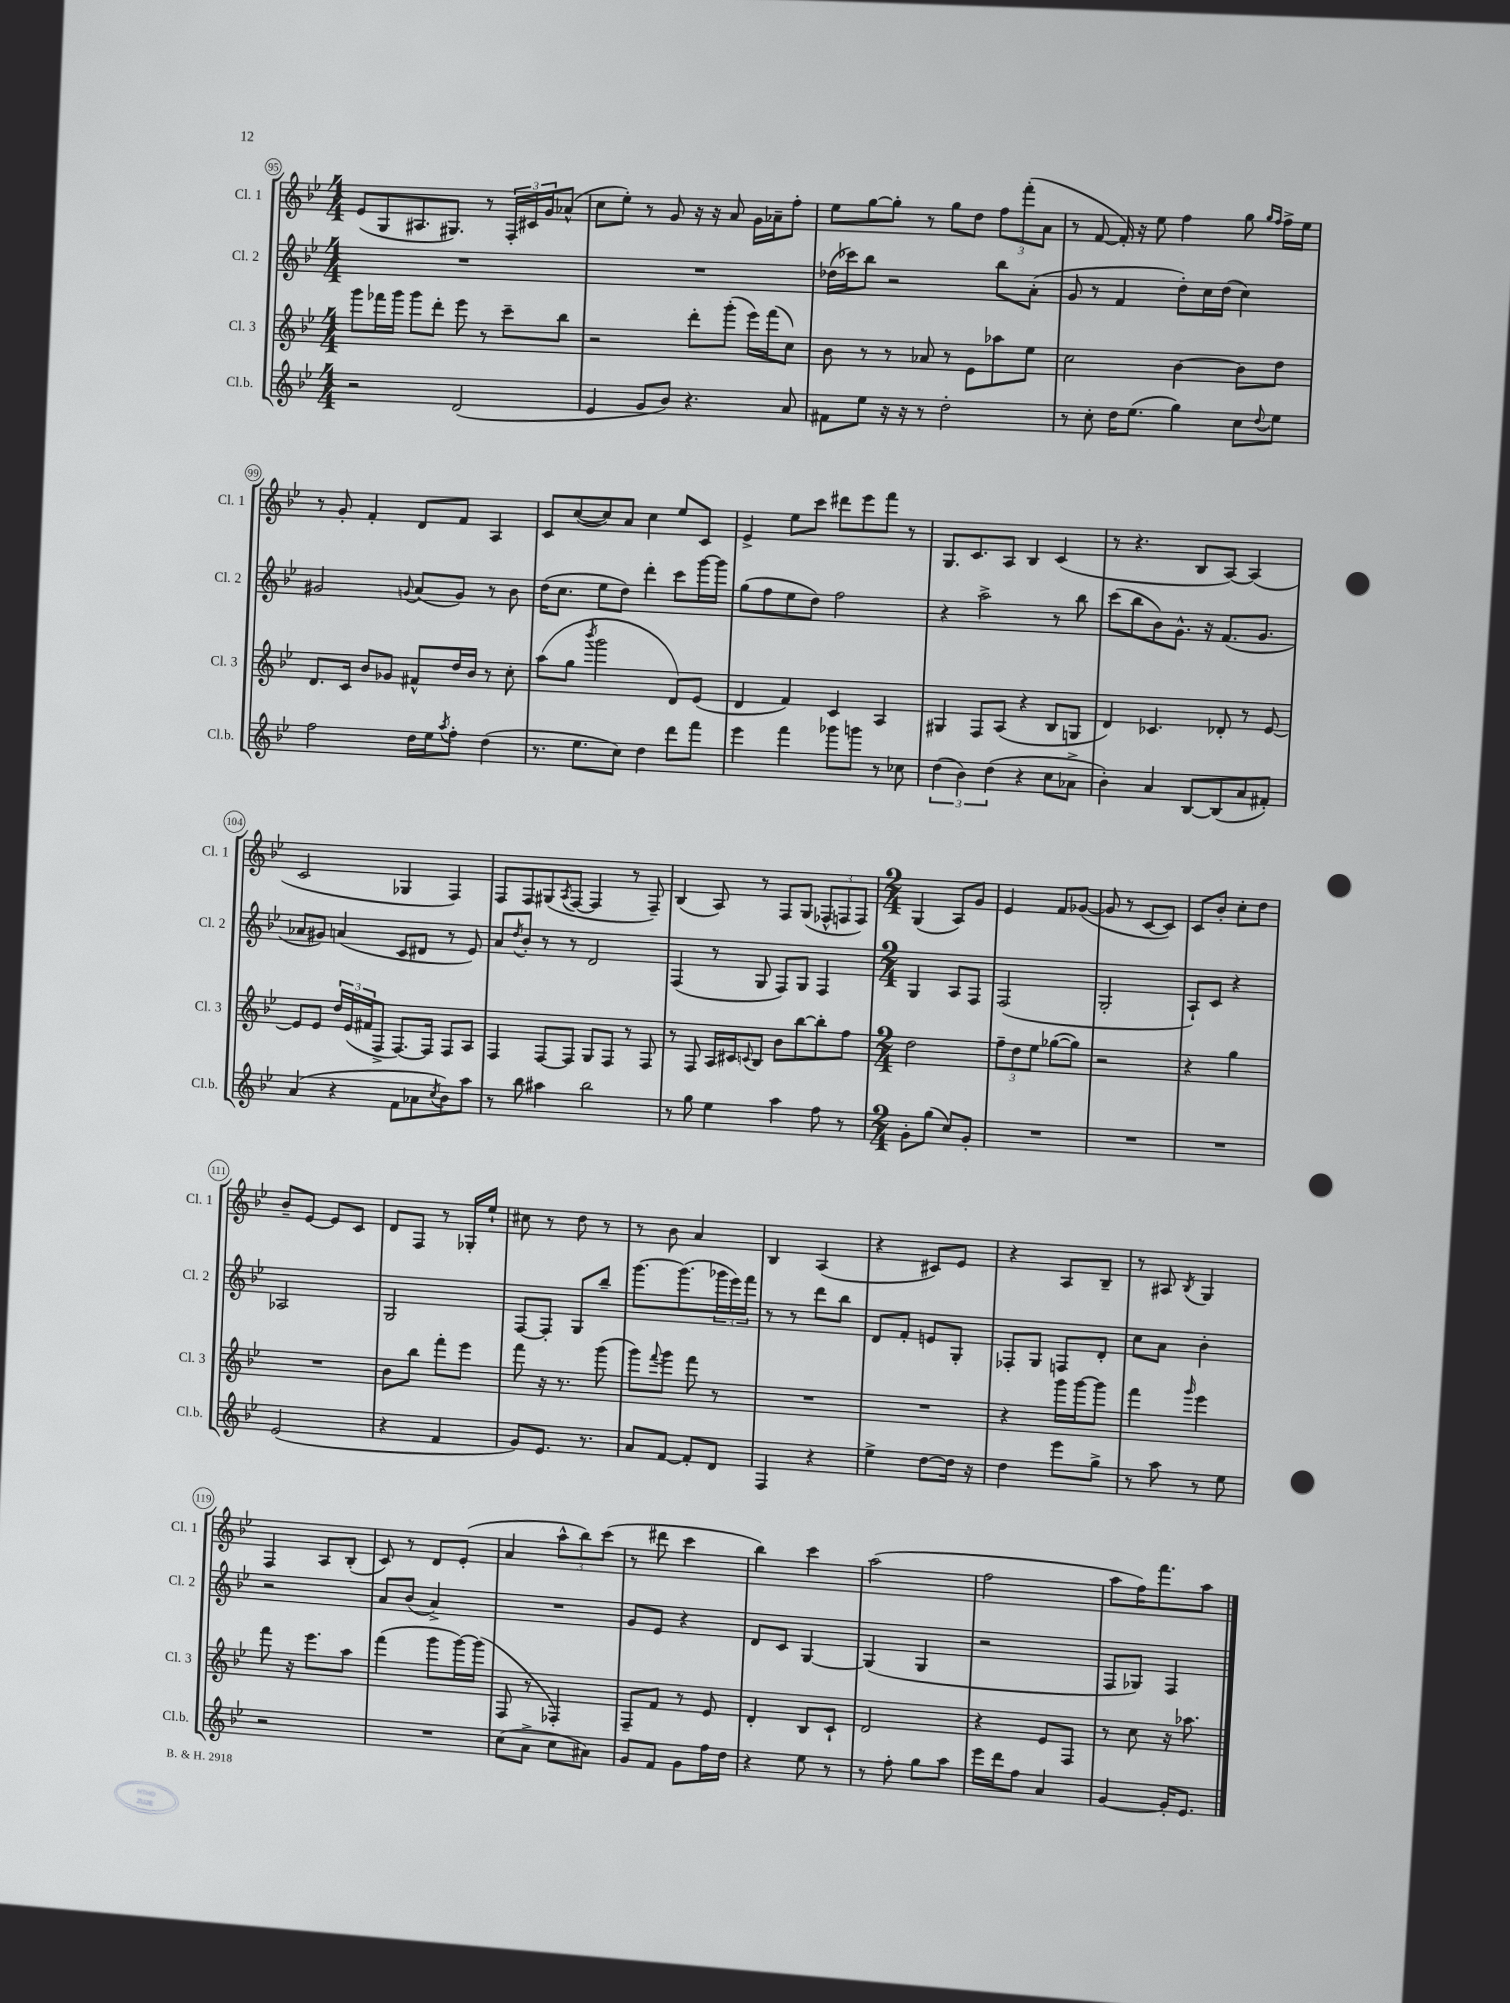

**kern	**kern	**kern	**kern
*part4	*part3	*part2	*part1
*staff4	*staff3	*staff2	*staff1
*I"Cl.b.	*I"Cl. 3	*I"Cl. 2	*I"Cl. 1
*I'Cl.b.	*I'Cl. 3	*I'Cl. 2	*I'Cl. 1
*clefG2	*clefG2	*clefG2	*clefG2
*k[b-e-]	*k[b-e-]	*k[b-e-]	*k[b-e-]
*M4/4	*M4/4	*M4/4	*M4/4
=95	=95	=95	=95
2r	8ggg\L	1r	(8e-/L
.	16fff-X\L	.	8G/
.	16ggg\JJ	.	.
.	8ggg\L	.	8.A#X/
.	8ddd'\J	.	.
.	.	.	8.G#X/J)
(2d/	8eee-\	.	.
.	8r	.	8r
.	8ccc~\L	.	24F'/LL
.	.	.	24c#X/
.	.	.	24g/J
.	8bb-\J	.	(8a-X^^/J
=96	=96	=96	=96
4e-/	2r	1r	8cc\L
.	.	.	8ee-'\J)
8g/L	.	.	8r
8b-/J)	.	.	8g/
4.r	8ddd'\L	.	16r
.	.	.	16r
.	(8ggg'\J	.	8a/
.	16eee-\LL)	.	16g\LL
.	(16fff\J	.	16a-X~\J
8a/	8cc\J)	.	8ff'\J
=97	=97	=97	=97
8f#X\L	8b-\	(16dd-X\LL	8ee-\L
.	.	16ccc-X\J)	.
8ee-\J	8r	8bb-\J	[8gg\
16r	8r	2r	8gg'\J]
16r	.	.	.
8r	8a-X/	.	8r
2dd'\	8r	.	8gg\L
.	8e-\L	.	8dd\J
.	8aa-X\	8bb-\L	12ff\L
.	.	.	(12fff'\
.	8ee-\J	(8a'\J	.
.	.	.	12a\J
=98	=98	=98	=98
8r	2cc\	8g/	8r
8cc'\	.	8r	[8f/
16dd\KL	.	4f/	16f'/])
(8.ee-\J	.	.	16r
.	.	.	8ee-\
4gg\)	[4b-\	8dd'\L)	4ff\
.	.	16cc\L	.
.	.	(16dd\JJ	.
8cc\L	8b-\L]	4cc\)	8gg\
.	.	.	16qqgg/LL
8qqdd/	.	.	16qqff/JJ
8ee-\J	8dd\J	.	16ff^\LL
.	.	.	16ee-\JJ
!!LO:LB:g=z
=99	=99	=99	=99
2ff\	8.d/L	2g#X/	8r
.	.	.	8g'/
.	16c/Jk	.	.
.	8b-/L	.	4f'/
.	8g-X/J	.	.
.	.	8qqgn/	.
16dd\LL	8f#X^^/L	(8a/L	8d/L
16ee-\J	.	.	.
8qaa/	.	.	.
8ff'\J	16dd/L	8g/J)	8f/J
.	16b-/JJ	.	.
(4dd\	8r	8r	4A/
.	8cc'\	8b-\	.
=100	=100	=100	=100
8.r	(8aa\L	(16dd\KL	8c/L
.	.	8.cc\J	.
.	8gg\J	.	([8cc/
8.ee-\L	.	.	.
.	8qbbb-/	.	.
.	2ggg\	8ee-\L	8cc/])
8cc\J)	.	8dd\J)	8a/J
4dd\	.	4ddd'\	4cc\
8ddd\L	8d/L)	8ccc\L	8ee-/L
8fff\J	(8e-/J	[16ggg\L	8c/J
.	.	16ggg\JJ]	.
=101	=101	=101	=101
4eee-\	4d/	(8gg\L	4e-^/
.	.	8ff\	.
4fff\	4f/)	8ee-\	8ee-\L
.	.	8dd\J)	8ccc\J
8ggg-X\L	4c/	2ff\	8ddd#X\L
8gggn\J	.	.	8eee-\
8r	4A/	.	8fff\J
8cc-X\	.	.	8r
=102	=102	=102	=102
(6dd\	4G#X/	4r	8.G/L
6b-\)	.	.	.
.	.	.	8.c/
.	8F/L	2aa^\	.
(6dd\	.	.	.
.	(8A/J	.	8A/J
4r	4r	.	4B-/
8cc\L	8B-/L	8r	(4c/
8a-X^\J	8Gn/J	8bb-\	.
=103	=103	=103	=103
4b-'\)	4d/)	(8ccc\L	8r
.	.	8bb-\	4.r
4a/	4.c-X/	8b-\)	.
.	.	8.g^^\J	.
[8B-/L	.	.	8B-/L
.	.	16r	.
(8B-/]	8d-X'/	(8.f/L	[8A/J)
8a/	8r	.	(4A/]
.	.	8.g/J	.
8f#X'/J)	[8e-/	.	.
!!LO:LB:g=z
=104	=104	=104	=104
(4a/	8e-/L]	8a-X/L	2c/
.	8e-/J	8g#X/J)	.
4r	24dd/LL	(4an/	.
.	(24e-/	.	.
.	24f#X/J	.	.
.	8F^/J	.	.
8f\L	[8.F/L)	8c/L	4G-X/
8a-X\	.	8d#X/J	.
.	16F/Jk]	.	.
8qcc/	.	.	.
8b-\)	8F/L	8r	4F/)
8aa\J	8A/J	8e-/)	.
=105	=105	=105	=105
8r	4F/	8a/L	8F/L
.	.	8qdd/	.
8bb-\	.	8b-'/J	8F/
4aa#X\	[8F/L	8r	(8G#X/
.	.	.	8qA/
.	8F/J]	8r	[8F/J
2bb-\	8G/L	2d/	4F/]
.	8F/J	.	.
.	8r	.	8r
.	8F/	.	8F~/)
=106	=106	=106	=106
8r	8r	(4F/	(4B-/
8gg\	8F/	.	.
4ee-\	16A/LL	8r	8A/)
.	16c#X/J	.	.
.	8qqcn/	.	.
.	8B-/J	8G/	8r
4aa\	8b-\L	8F/L)	8F/L
.	[8bb-\	8G/J	(8G/J
8ff\	8bb-'\]	4F/	12F-X^^/L
.	.	.	12Fn/
8r	8ff\J	.	.
.	.	.	12F/J)
=107	=107	=107	=107
*M2/4	*M2/4	*M2/4	*M2/4
8g'\L	2dd\	4G/	(4G/
(8gg\J	.	.	.
8cc/L)	.	8A/L	8A/L)
8g'/J	.	8F/J	8g/J
=108	=108	=108	=108
2r	12ff~\L	(2F/	4e-/
.	12dd\	.	.
.	12ee-\J	.	.
.	([8gg-X\L	.	8f/L
.	8gg-\J])	.	([8g-X/J
=109	=109	=109	=109
2r	2r	2G'/	8g-/]
.	.	.	8r
.	.	.	[8c/L
.	.	.	8c/J])
=110	=110	=110	=110
2r	4r	8A`/L)	8c/L
.	.	8c/J	8b-'/J
.	4gg\	4r	8cc'\L
.	.	.	8dd\J
!!LO:LB:g=z
=111	=111	=111	=111
(2e-/	2r	2A-X/	8b-~/L
.	.	.	[8e-/J
.	.	.	8e-/L]
.	.	.	8c/J
=112	=112	=112	=112
4r	8b-\L	2G/	8d/L
.	8bb-\J	.	8F/J
4f/	8fff'\L	.	8r
.	8eee-\J	.	16G-X'/LL
.	.	.	16ee-`/JJ
=113	=113	=113	=113
8g/L)	8fff\	[8F/L	8cc#X\
8.e-/J	16r	8F'/J]	8r
.	8.r	.	.
.	.	8G/L	8dd\
8.r	.	.	.
.	(8ggg\	8bb-~/J	8r
=114	=114	=114	=114
8a/L	8ggg\L)	[8.ggg\L	8r
.	8qqfff/	.	.
[8f/J	8ggg\J	.	8b-\
.	.	(8.ggg\]	.
8f'/L]	8fff\	.	4a/
8d/J	8r	24ggg-X\L	.
.	.	24eee-\)	.
.	.	24fff\JJ	.
=115	=115	=115	=115
4F/	2r	8r	4B-/
.	.	8r	.
4r	.	8ddd\L	(4A/
.	.	8bb-\J	.
=116	=116	=116	=116
4ee-^\	2r	8d/L	4r
.	.	8f'/J	.
[8dd\L	.	8en/L	8c#X/L)
16dd\Jk]	.	8G'/J	8e-/J
16r	.	.	.
=117	=117	=117	=117
4dd\	4r	8F-X'/L	4r
.	.	8G/J	.
8eee-\L	16ggg\LL	8Fn/L	8A/L
.	[16ggg\J	.	.
8gg^\J	8ggg\J]	8d'/J	8B-~/J
=118	=118	=118	=118
8r	4fff\	8cc\L	8r
8aa\	.	8a\J	8A#X/
.	16qqggg/	.	8qB-/
8r	4eee-\	4b-'\	4G/
8ee-\	.	.	.
!!LO:LB:g=z
=119	=119	=119	=119
2r	8fff\	2r	4F/
.	16r	.	.
.	8.eee-\L	.	.
.	.	.	8A/L
.	8aa\J	.	(8B-'/J
=120	=120	=120	=120
2r	(4fff\	8a/L	8c/)
.	.	(8b-/J	8r
.	8ggg\L	4a^/)	8d/L
.	[16ggg\L)	.	(8e-'/J
.	(16ggg\JJ]	.	.
=121	=121	=121	=121
(8cc\L	8F/	2r	4a/
8a^\J	8r	.	.
8cc\L	4F-X'/)	.	12aa^^\L
.	.	.	12bb-\)
8a#X\J)	.	.	.
.	.	.	(12ccc\J
=122	=122	=122	=122
8g/L	8F~/L	8g/L	8r
8f/J	8f/J	8e-/J	8ddd#X\
8g\L	8r	4r	4ccc\
16ff\L	8e-/	.	.
16dd\JJ	.	.	.
=123	=123	=123	=123
4r	4d'/	8d/L	4bb-\)
.	.	8c/J	.
8ee-\	8B-/L	[4G/	4ccc\
8r	8c`/J	.	.
=124	=124	=124	=124
8r	2d/	(4G/]	(2aa\
8ff'\	.	.	.
8gg\L	.	4G/	.
8aa\J	.	.	.
=125	=125	=125	=125
16eee-\LL	4r	2r	2ff\
16ddd\J	.	.	.
8ff\J	.	.	.
4a/	8e-/L	.	.
.	8F/J	.	.
=126	=126	=126	=126
[4g/	8r	8F/L	8aa\L
.	8cc\	8G-X/J)	16ff\K)
.	.	.	8.fff\
16g'/KL]	16r	4F/	.
8.e-/J	8.aa-X\	.	.
.	.	.	8aa\J
==	==	==	==
*-	*-	*-	*-
